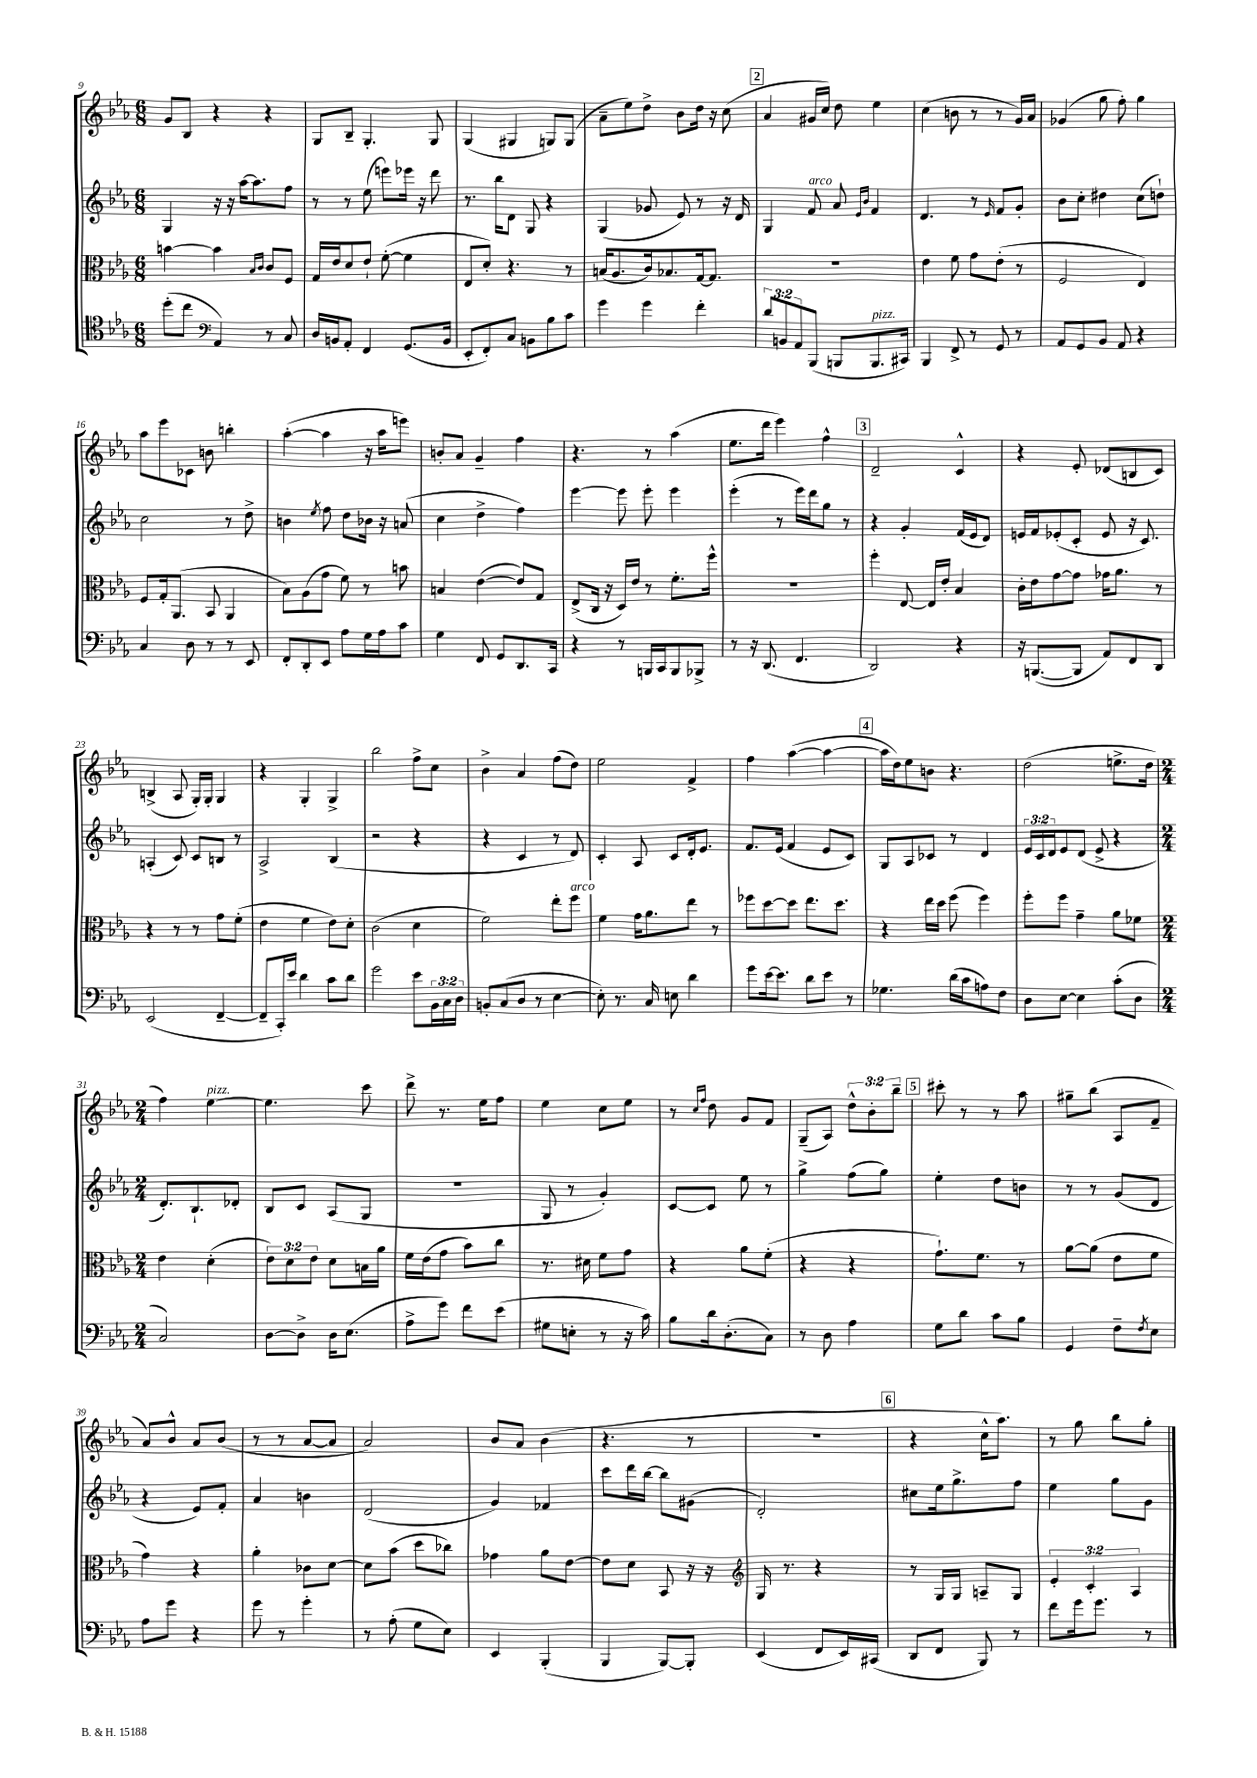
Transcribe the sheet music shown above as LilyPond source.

<<
\new StaffGroup <<
\new Staff = "s0" {
    \clef treble \key ees \major \numericTimeSignature \time 6/8 \override Staff.TupletNumber.text = #tuplet-number::calc-fraction-text
    g'8 bes8 r4 r4 |
    g8 bes8-- g4.-. g8 |
    g4( gis4 g8) g8( |
    aes'8-- ees''8) d''8-> bes'8 d''16 r16 c''8( |
    \mark \markup { \box "2" } aes'4 gis'16 c''16) d''8 ees''4 |
    c''4( b'8 r8 r8 g'16) aes'16 |
    ges'4( g''8 f''8-.) g''4 |
    aes''8 ees'''8 ces'8 b'8 b''4-. |
    aes''4~-.( aes''4 r16 aes''16 e'''8) |
    b'8-. aes'8 g'4-- f''4 |
    r4. r8 aes''4( |
    ees''8. d'''16 ees'''4) f''4-^ |
    \mark \markup { \box "3" } d'2-- c'4-^ |
    r4 ees'8-. des'8( b8 c'8) |
    b4->( aes8 g16-.) g16-. g4 |
    r4 g4-. g4-> |
    bes''2 f''8-> c''8 |
    bes'4-> aes'4 f''8( d''8) |
    ees''2 f'4-> |
    f''4 aes''4~( aes''4~ |
    \mark \markup { \box "4" } aes''16 d''16) ees''8 b'8 r4. |
    d''2( e''8.-> d''16 |
    \numericTimeSignature \time 2/4 f''4) ees''4~^\markup { \italic "pizz." } |
    ees''4. c'''8 |
    d'''8-> r8. ees''16 f''8 |
    ees''4 c''8 ees''8 |
    r8 \grace { c''16 f''16 } d''8 g'8 f'8 |
    g8--( aes8) \tuplet 3/2 { d''8-^ bes'8-. bes''8-- } |
    \mark \markup { \box "5" } cis'''8-. r8 r8 aes''8 |
    gis''8-- bes''8( aes8 f'8-- |
    aes'8) bes'8-^ aes'8 bes'8( |
    r8 r8 aes'8~ aes'8 |
    aes'2) |
    bes'8 aes'8 bes'4( |
    r4. r8 |
    r2 |
    \mark \markup { \box "6" } r4 c''16-^ aes''8.) |
    r8 g''8 bes''8 g''8-. \bar "|." |
}
\new Staff = "s1" {
    \clef treble \key ees \major \numericTimeSignature \time 6/8 \override Staff.TupletNumber.text = #tuplet-number::calc-fraction-text
    g4 r16 r16 aes''16~ aes''8. f''8 |
    r8 r8 ees''8( e'''8) ees'''16 r16 d'''8 |
    r8. bes''16 d'8 g8 r4 |
    g4( ges'8 ees'8) r8 r16 d'16 |
    \mark \markup { \box "2" } g4 f'8^\markup { \italic "arco" } aes'8 \grace { ees'16 bes'16 } f'4 |
    d'4. r8 \grace { ees'16 } f'8 g'8-. |
    bes'8 c''8-. dis''4 c''8( d''8-!) |
    c''2 r8 d''8-> |
    b'4 \acciaccatura { ees''8 } f''8 d''8 bes'16 r16 a'8( |
    c''4 d''4-> f''4) |
    ees'''4~ ees'''8 ees'''8-. ees'''4 |
    ees'''4-.( r8 ees'''16) d'''16 g''8 r8 |
    \mark \markup { \box "3" } r4 g'4-. f'16( ees'16 d'8) |
    e'16 f'16 ees'8-.( c'8-. ees'8 r16 c'8.) |
    a4-.( c'8) c'8 b8 r8 |
    aes2-> bes4( |
    r2 r4 |
    r4 c'4 r8 d'8) |
    c'4-. aes8 c'8 d'16-. ees'8. |
    f'8. ees'16( f'4 ees'8 c'8) |
    \mark \markup { \box "4" } g8 aes8 ces'8 r8 d'4 |
    \tuplet 3/2 { ees'16 c'16 d'16 } ees'8 d'8( ees'8-> r4 |
    \numericTimeSignature \time 2/4 d'8.-.) bes8.-! des'8-. |
    bes8 c'8 aes8( g8 |
    r2 |
    g8 r8 g'4-.) |
    c'8~ c'8 ees''8 r8 |
    g''4-> f''8( g''8) |
    \mark \markup { \box "5" } ees''4-. d''8 b'8 |
    r8 r8 g'8( d'8 |
    r4 ees'8) f'8-. |
    aes'4 b'4 |
    d'2( |
    g'4) fes'4 |
    c'''8 d'''16 bes''16~ bes''8 gis'8( |
    d'2-.) |
    \mark \markup { \box "6" } cis''8 ees''16 g''8.-> f''8 |
    ees''4 g''8 g'8 \bar "|." |
}
\new Staff = "s2" {
    \clef alto \key ees \major \numericTimeSignature \time 6/8 \override Staff.TupletNumber.text = #tuplet-number::calc-fraction-text
    b'4~ b'4 \grace { bes16 c'16 } c'8 f8 |
    g16 ees'16 d'8 ees'8-! f'8~-.( f'4 |
    ees8 d'8-.) r4. r8 |
    b16( aes8. c'16) bes8. g16~ g8. |
    \mark \markup { \box "2" } R2. |
    ees'4 f'8 g'8 ees'8-.( r8 |
    f2 ees4) |
    f8 g16-. aes,8.( bes,8 aes,4 |
    bes8) aes8( g'8 f'8) r8 b'8 |
    b4 ees'4~( ees'8) g8 |
    ees8->( c16 r16 d16) ees'16 r8 f'8.-. f''16-^ |
    R2. |
    \mark \markup { \box "3" } f''4-. ees8~ ees16 ees'16-. bes4 |
    c'16-. ees'16 g'8~ g'8 ges'16 aes'8. r8 |
    r4 r8 r8 g'8 f'8-.( |
    ees'4 f'4 ees'8) d'8-. |
    c'2( d'4 |
    f'2) ees''8-. f''8^\markup { \italic "arco" } |
    f'4 g'16 aes'8. ees''8 r8 |
    fes''8 d''8~ d''8 ees''8. d''8. |
    \mark \markup { \box "4" } r4 ees''16 d''16 f''8( f''4) |
    f''8-. f''8 g'4-- aes'8 fes'8 |
    \numericTimeSignature \time 2/4 ees'4 d'4-.( |
    \tuplet 3/2 { ees'8) d'8 ees'8 } d'8 b16 aes'16 |
    f'16 ees'16( g'8 bes'8) c''8 |
    r8. dis'16 f'8 g'8 |
    r4 aes'8 f'8-.( |
    r4 r4 |
    \mark \markup { \box "5" } g'8.-!) f'8. r8 |
    aes'8~ aes'8( ees'8 f'8 |
    g'4) r4 |
    aes'4-. ces'8 d'8~ |
    d'8 bes'8( d''8 ces''8) |
    ges'4 aes'8 ees'8~ |
    ees'8 d'8 bes,8 r16 r16 |
    \clef treble g16 r8. r4 |
    \mark \markup { \box "6" } r8 g16 g16 a8-- g8 |
    \tuplet 3/2 { ees'4-. c'4-. aes4 } \bar "|." |
}
\new Staff = "s3" {
    \clef tenor \key ees \major \numericTimeSignature \time 6/8 \override Staff.TupletNumber.text = #tuplet-number::calc-fraction-text
    d''8-.( c''8 \clef bass aes,4) r8 c8 |
    d16 b,16 aes,8-. f,4 g,8.( b,16 |
    ees,8-. f,8-.) c8 b,8 bes8 c'8 |
    g'4 g'4 f'4-. |
    \mark \markup { \box "2" } \tuplet 3/2 { d'8 b,8 aes,8 } bes,,8( b,,8 b,,8.^\markup { \italic "pizz." } cis,16) |
    bes,,4 f,8-> r8 g,8 r8 |
    aes,8 g,8 bes,8 aes,8 r4 |
    c4 d8 r8 r8 ees,8 |
    f,8-. d,8-. ees,8 aes8 g16 aes16 c'8 |
    g4 f,8 g,8 d,8. c,16 |
    r4 r8 b,,16 c,16 b,,8 bes,,8-> |
    r8 r16 d,8.( f,4. |
    \mark \markup { \box "3" } d,2) r4 |
    r16 b,,8.~( b,,8 aes,8) f,8 d,8 |
    ees,2( f,4~-- |
    f,8-- c,16-.) ees'16 d'4 c'8 d'8 |
    g'2 ees'8 \tuplet 3/2 { bes,16 c16 d16 } |
    b,8-. c8( d8 r8 ees4~ |
    ees8-.) r8. c16 e8 d'4 |
    g'8 ees'16~ ees'8. d'8 ees'8 r8 |
    \mark \markup { \box "4" } ges4. d'16( c'16 a8) f8 |
    d8 ees8~ ees4 c'8-.( d8 |
    \numericTimeSignature \time 2/4 c2) |
    d8~ d8-> d16 ees8.( |
    aes8-> g'8) f'8 ees'8( |
    gis8 e8-. r8 r16 c'16) |
    bes8 d'16 d8.-.( c8) |
    r8 d8 aes4 |
    \mark \markup { \box "5" } g8 d'8 c'8 bes8 |
    g,4 f8-- \acciaccatura { f8 } ees8 |
    aes8 g'8 r4 |
    g'8 r8 g'4-. |
    r8 aes8-.( g8 ees8) |
    ees,4 bes,,4-.( |
    bes,,4 bes,,8~) bes,,8-. |
    ees,4( f,8 ees,16) cis,16( |
    \mark \markup { \box "6" } d,8 f,8 bes,,8) r8 |
    f'8 g'16 g'8. r8 \bar "|." |
}
>>
>>
\layout { \context { \Score currentBarNumber = #9 } }
